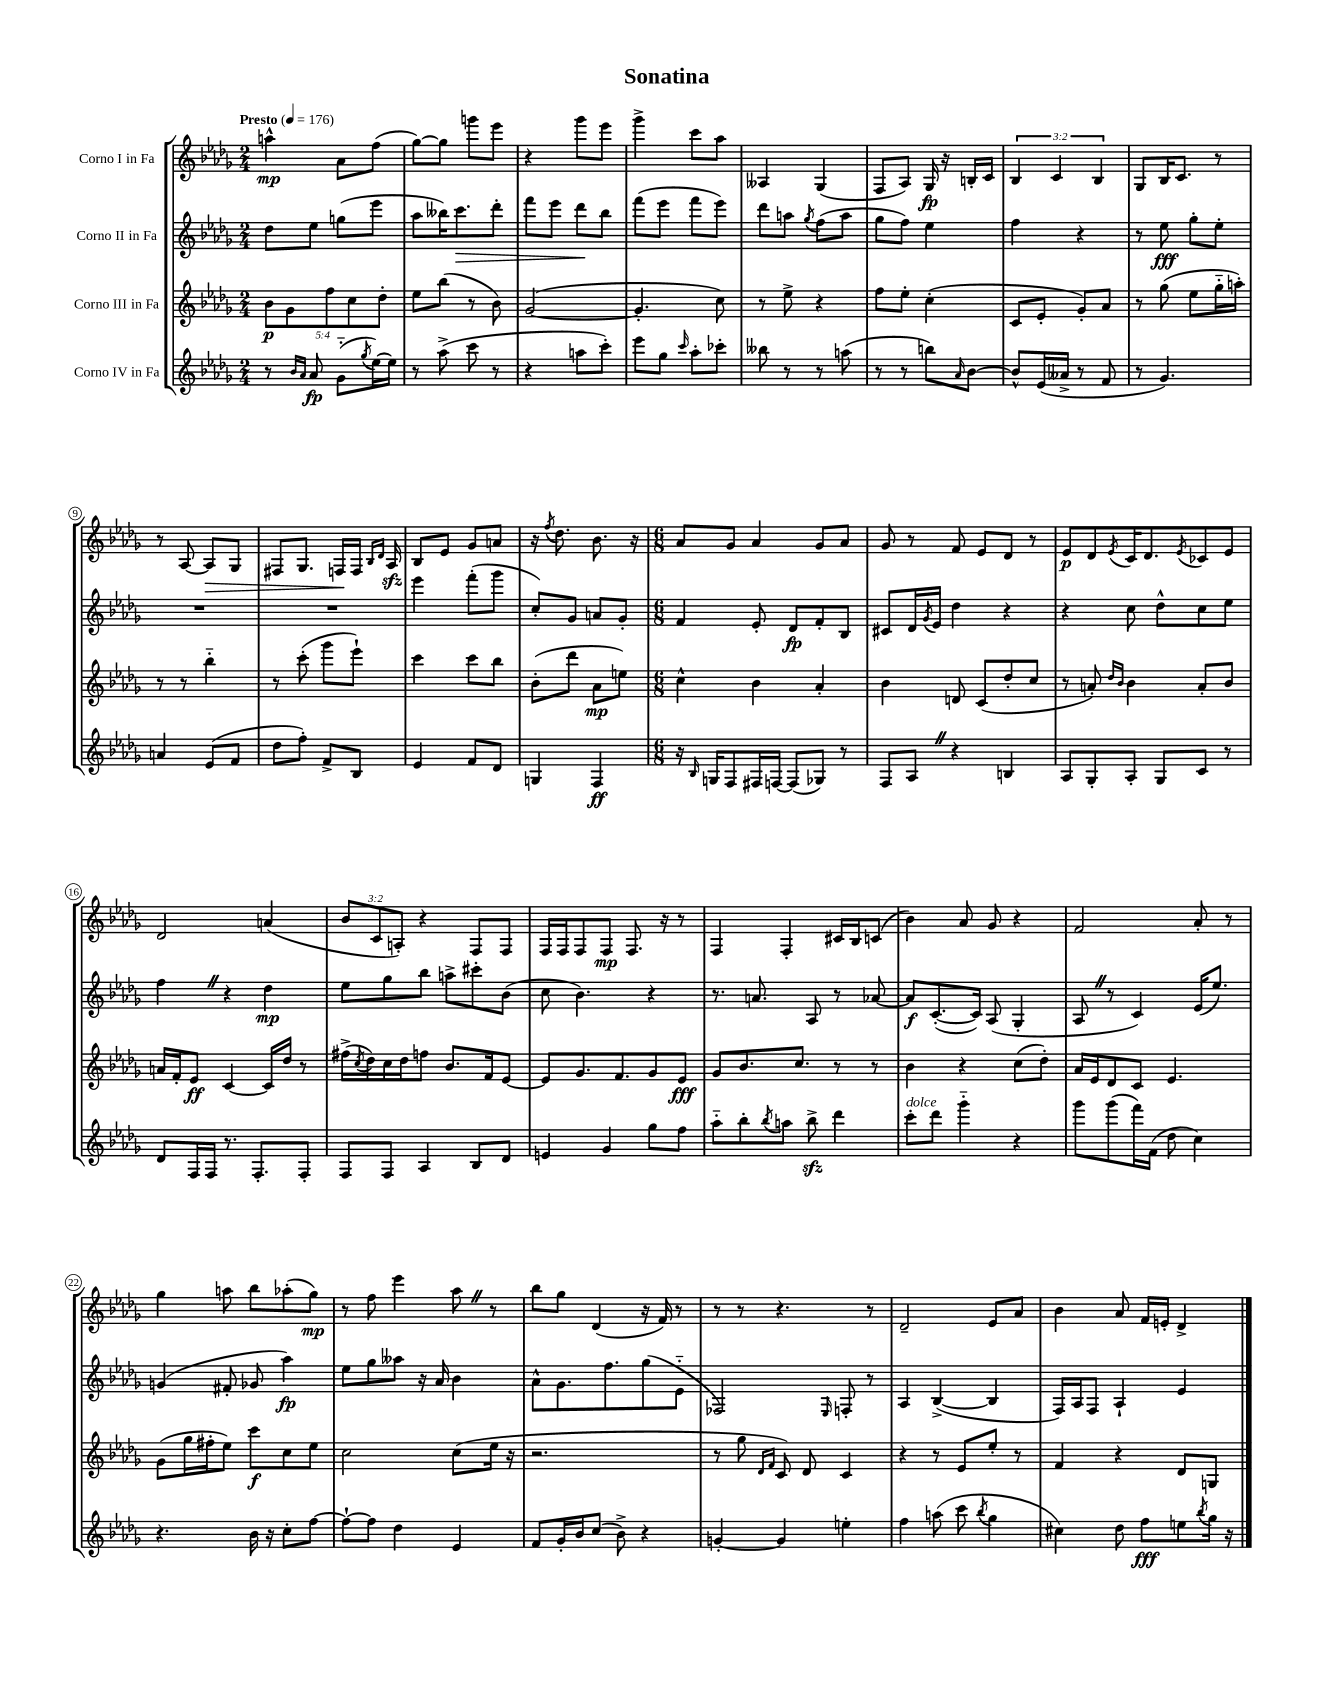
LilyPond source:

\header { title = "Sonatina" }
<<
\new StaffGroup <<
\new Staff = "s0" \with { instrumentName = "Corno I in Fa" } {
    \clef treble \key des \major \numericTimeSignature \time 2/4 \override Staff.TupletNumber.text = #tuplet-number::calc-fraction-text \tempo "Presto" 4 = 176
    a''4-^\mp aes'8 f''8( |
    ges''8~) ges''8 g'''8 ees'''8 |
    r4 ges'''8 ees'''8 |
    ges'''4-> c'''8 aes''8 |
    aeses4 ges4( |
    f8 aes8) ges16\fp r16 b16-. c'16 |
    \tuplet 3/2 { bes4 c'4 bes4 } |
    ges8 bes16 c'8. r8 |
    r8 aes8~ aes8\> ges8 |
    fis8 ges8. f16\! f16 \grace { bes16 des'16 } aes16\sfz |
    bes8 ees'8 ges'8 a'8 |
    r16 \acciaccatura { f''8 } des''8. bes'8. r16 |
    \numericTimeSignature \time 6/8 aes'8 ges'8 aes'4 ges'8 aes'8 |
    ges'8 r8 f'8 ees'8 des'8 r8 |
    ees'8\p des'8 \acciaccatura { ees'8 } c'16 des'8. \acciaccatura { ees'8 } ces'8 ees'8 |
    des'2 a'4( |
    \tuplet 3/2 { bes'8 c'8 a8-.) } r4 f8 f8 |
    f16 f16 f8 f8\mp f8. r16 r8 |
    f4 f4-. cis'16 bes16 c'8( |
    bes'4) aes'8 ges'8 r4 |
    f'2 aes'8-. r8 |
    ges''4 a''8 bes''8 aes''8-.( ges''8\mp) |
    r8 f''8 ees'''4 aes''8 \once \override BreathingSign.text = \markup { \musicglyph "scripts.caesura.straight" } \breathe r8 |
    bes''8 ges''8 des'4( r16 f'16) r8 |
    r8 r8 r4. r8 |
    des'2-- ees'8 aes'8 |
    bes'4 aes'8 f'16 e'16-. des'4-> \bar "|." |
}
\new Staff = "s1" \with { instrumentName = "Corno II in Fa" } {
    \clef treble \key des \major \numericTimeSignature \time 2/4
    des''8 ees''8 g''8( ees'''8 |
    aes''8 beses''16) c'''8.\> des'''8-. |
    f'''8 ees'''8 des'''8\! bes''8 |
    f'''8( ees'''8 f'''8 ees'''8) |
    des'''8 a''8 \acciaccatura { ges''8 } f''8( a''8 |
    ges''8 f''8) ees''4 |
    f''4 r4 |
    r8 ees''8\fff ges''8-. ees''8-. |
    R2 |
    R2 |
    ees'''4 f'''8-.( ges'''8 |
    c''8-.) ges'8 a'8 ges'8-. |
    \numericTimeSignature \time 6/8 f'4 ees'8-. des'8\fp f'8-. bes8 |
    cis'8 des'16 \acciaccatura { ges'8 } ees'16 des''4 r4 |
    r4 c''8 des''8-^ c''8 ees''8 |
    f''4 \once \override BreathingSign.text = \markup { \musicglyph "scripts.caesura.straight" } \breathe r4 des''4\mp |
    ees''8 ges''8 bes''8 a''8-> cis'''8-. bes'8( |
    c''8 bes'4.) r4 |
    r8. a'8. aes8 r8 aes'8~ |
    aes'8\f c'8.~-.( c'16) aes8( ges4-. |
    aes8 \once \override BreathingSign.text = \markup { \musicglyph "scripts.caesura.straight" } \breathe r8 c'4) ees'16( ees''8.) |
    g'4( fis'8-. ges'8 aes''4\fp) |
    ees''8 ges''8 aeses''8 r16 aes'16 bes'4 |
    aes'8-^ ges'8. f''8. ges''8( ees'8-_ |
    fes2) \grace { ees16 } f8-. r8 |
    aes4 bes4~->( bes4 |
    f16) aes16 f8 aes4-! ees'4 \bar "|." |
}
\new Staff = "s2" \with { instrumentName = "Corno III in Fa" } {
    \clef treble \key des \major \numericTimeSignature \time 2/4 \override Staff.TupletNumber.text = #tuplet-number::calc-fraction-text
    \tuplet 5/4 { bes'8\p ges'8 f''8 c''8 des''8-. } |
    ees''8 bes''8( r8 bes'8) |
    ges'2~( |
    ges'4.-. c''8) |
    r8 ees''8-> r4 |
    f''8 ees''8-. c''4-.( |
    c'8 ees'8-. ges'8-.) aes'8 |
    r8 ges''8( ees''8 ges''16-_ a''16-.) |
    r8 r8 bes''4-_ |
    r8 c'''8-.( ges'''8 ees'''8-!) |
    c'''4 c'''8 bes''8 |
    bes'8-.( des'''8 aes'8\mp e''8) |
    \numericTimeSignature \time 6/8 c''4-^ bes'4 aes'4-. |
    bes'4 d'8 c'8( des''8-. c''8 |
    r8 a'8-.) \grace { des''16 bes'16 } bes'4 a'8-. bes'8 |
    a'16 f'16-. ees'8\ff c'4~ c'16 des''16 r8 |
    fis''16->( \acciaccatura { c''8 } des''16) c''16 des''16 f''8 bes'8. f'16 ees'8~ |
    ees'8 ges'8. f'8. ges'8 ees'8\fff |
    ges'8 bes'8. c''8. r8 r8 |
    bes'4 r4 c''8( des''8-.) |
    aes'16 ees'16 des'8 c'8 ees'4. |
    ges'8( ges''16 fis''16-. ees''8) c'''8\f c''8 ees''8 |
    c''2 c''8( ees''16 r16 |
    r2. |
    r8 ges''8 \grace { des'16 f'16 } c'8) des'8 c'4 |
    r4 r8 ees'8 ees''8-. r8 |
    f'4 r4 des'8 g8 \bar "|." |
}
\new Staff = "s3" \with { instrumentName = "Corno IV in Fa" } {
    \clef treble \key des \major \numericTimeSignature \time 2/4
    r8 \grace { bes'16 aes'16 } aes'8\fp ges'8-_( \acciaccatura { ges''8 } ees''16~) ees''16 |
    r8 aes''8->( c'''8 r8 |
    r4 a''8 c'''8-.) |
    ees'''8 ges''8 \grace { c'''16 } aes''8-. ces'''8-. |
    beses''8 r8 r8 a''8( |
    r8 r8 b''8) \grace { aes'16 } bes'8~ |
    bes'8-^ ees'16( aeses'16-> r8 f'8 |
    r8 ges'4.) |
    a'4 ees'8( f'8 |
    des''8 f''8-.) f'8-> bes8 |
    ees'4 f'8 des'8 |
    g4 f4\ff |
    \numericTimeSignature \time 6/8 r16 \grace { bes16 } g16 f8 fis16 f16~ f8( ges8) r8 |
    f8 aes8 \once \override BreathingSign.text = \markup { \musicglyph "scripts.caesura.straight" } \breathe r4 b4 |
    aes8 ges8-. aes8-. ges8 c'8 r8 |
    des'8 f16 f16 r8. f8.-. f8-. |
    f8 f8 aes4 bes8 des'8 |
    e'4 ges'4 ges''8 f''8 |
    aes''8-_ bes''8-. \acciaccatura { bes''8 } a''8 bes''8->\sfz des'''4 |
    c'''8-.^\markup { \italic "dolce" } des'''8 ges'''4-_ r4 |
    ges'''8 ges'''8( f'''16) f'16( des''8 c''4) |
    r4. bes'16 r16 c''8-. f''8~ |
    f''8~-! f''8 des''4 ees'4 |
    f'8 ges'16-. bes'16 c''8( bes'8->) r4 |
    g'4~-. g'4 e''4-. |
    f''4 a''8( c'''8 \acciaccatura { bes''8 } ges''4 |
    cis''4) des''8 f''8\fff e''8 \acciaccatura { bes''8 } ges''16 r16 \bar "|." |
}
>>
>>
\layout { \context { \Score \override BarNumber.stencil = #(make-stencil-circler 0.1 0.3 ly:text-interface::print) } }
